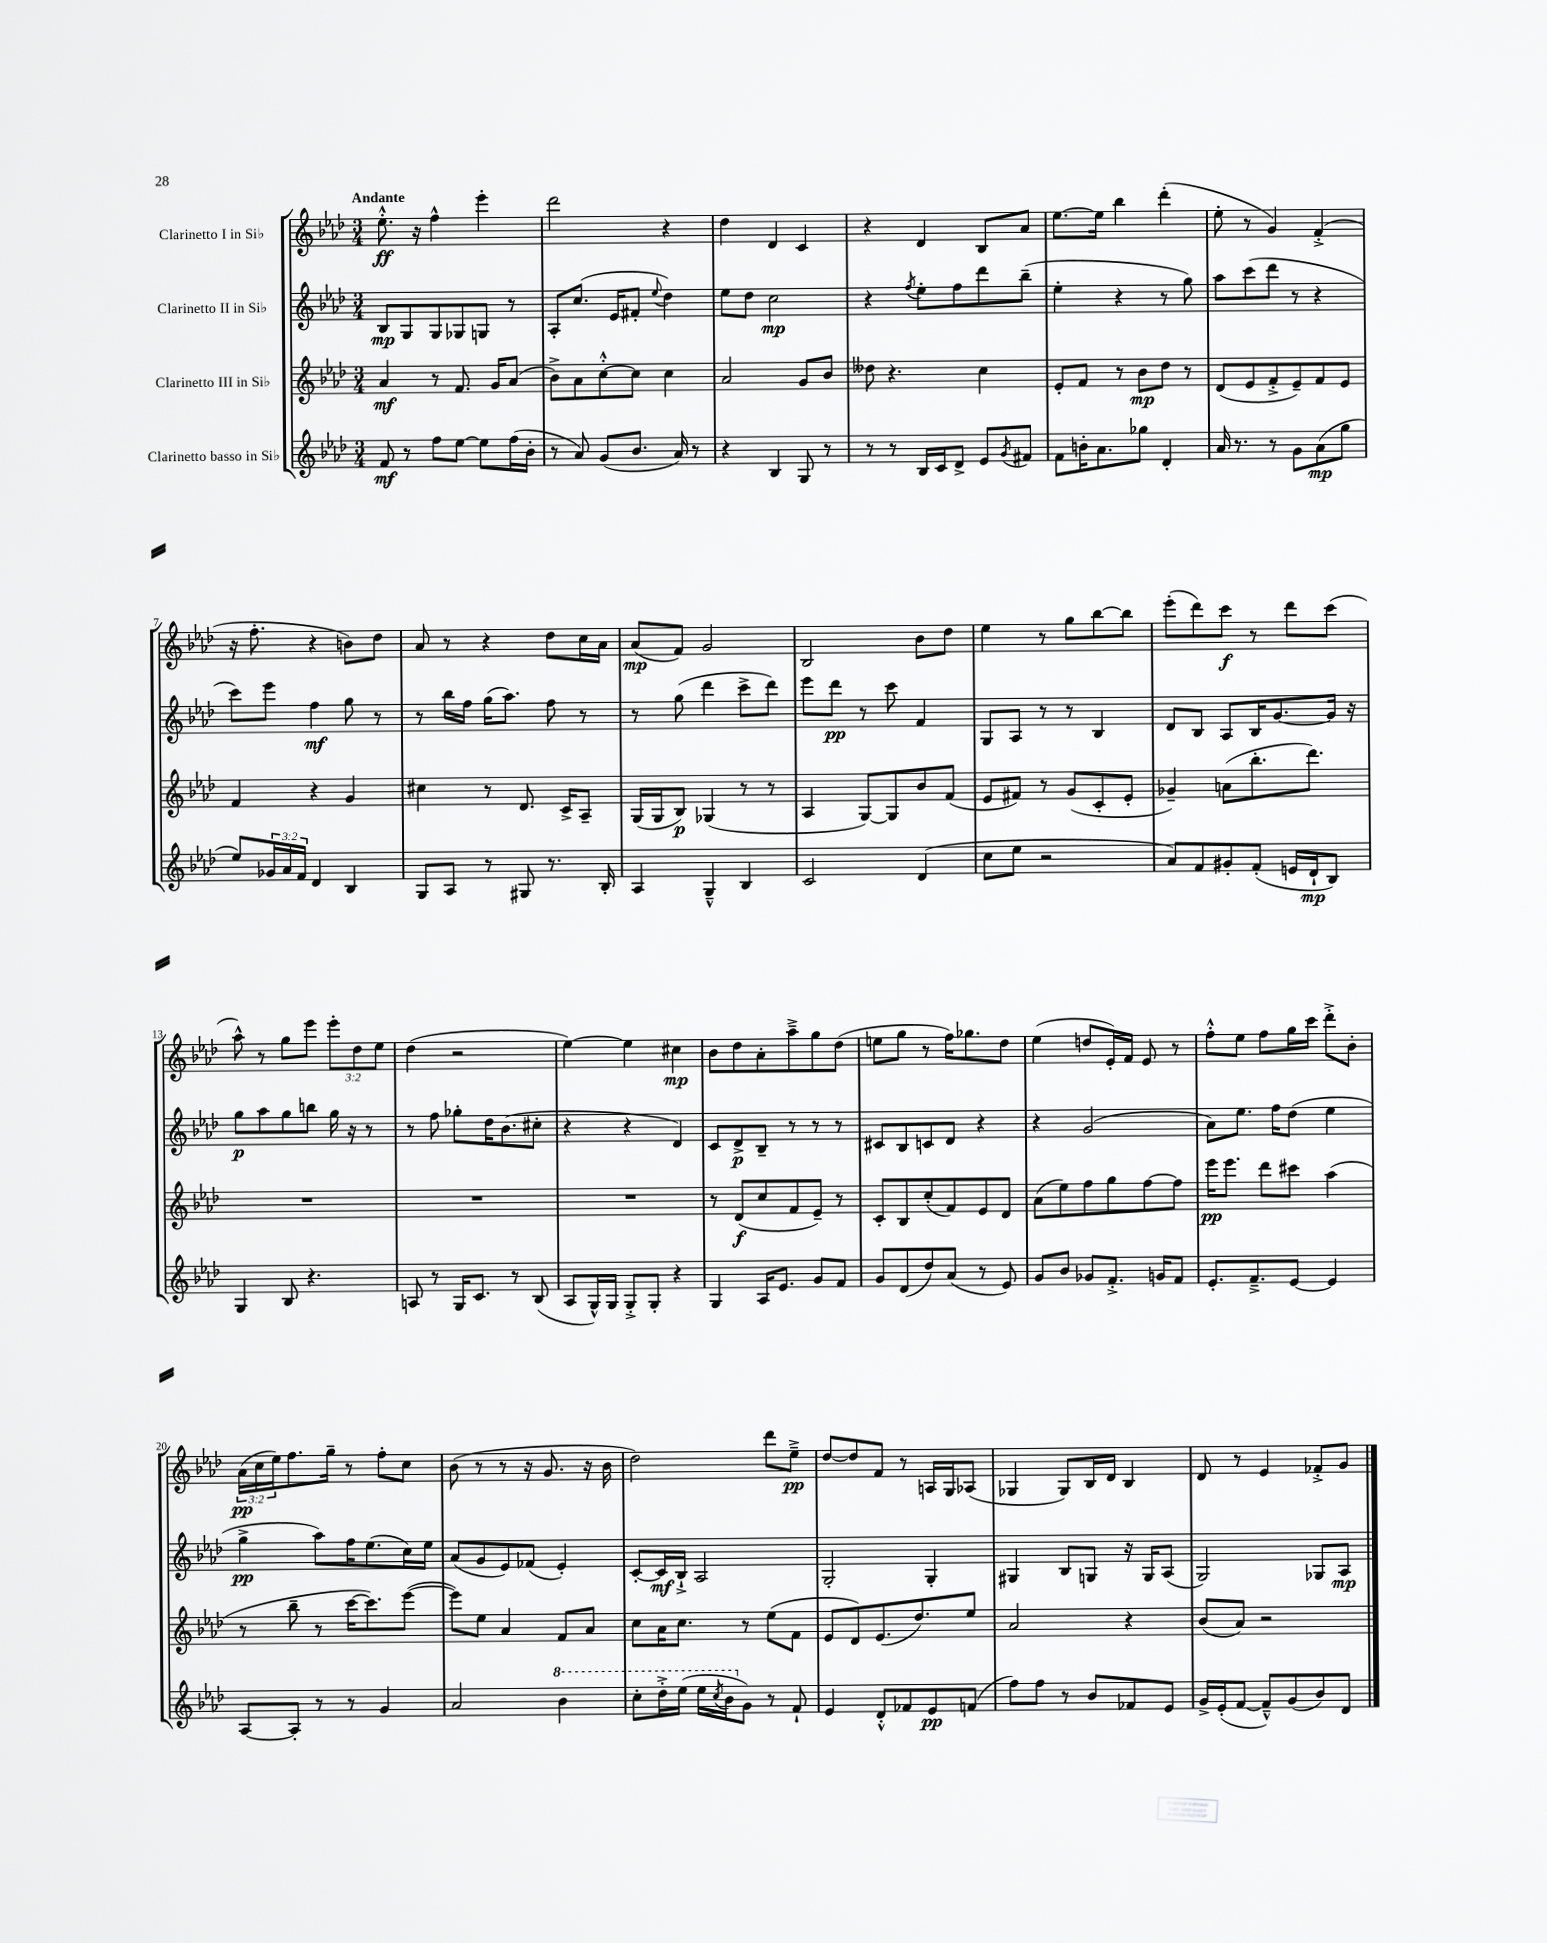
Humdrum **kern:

**kern	**dynam	**kern	**dynam	**kern	**dynam	**kern	**dynam
*part4	*part4	*part3	*part3	*part2	*part2	*part1	*part1
*staff4	*staff4	*staff3	*staff3	*staff2	*staff2	*staff1	*staff1
*I"Clarinetto basso in Si♭	*	*I"Clarinetto III in Si♭	*	*I"Clarinetto II in Si♭	*	*I"Clarinetto I in Si♭	*
*clefG2	*	*clefG2	*	*clefG2	*	*clefG2	*
*k[b-e-a-d-]	*	*k[b-e-a-d-]	*	*k[b-e-a-d-]	*	*k[b-e-a-d-]	*
*M3/4	*	*M3/4	*	*M3/4	*	*M3/4	*
=1	=1	=1	=1	=1	=1	=1	=1
!	!	!	!	!	!	!LO:TX:a:B:t=Andante	!
8f/	mf	4a-/	mf	8B-/L	mp	8.ee-'^^\	ff
8r	.	.	.	8G/	.	.	.
.	.	.	.	.	.	16r	.
8ff\L	.	8r	.	8G/	.	4ff^^\	.
[8ee-\J	.	8.f/	.	8G-X/	.	.	.
8ee-\L]	.	.	.	8Gn/J	.	4eee-'\	.
.	.	16g/KL	.	.	.	.	.
(16ff\L	.	(8a-/J	.	8r	.	.	.
16b-'\JJ	.	.	.	.	.	.	.
=2	=2	=2	=2	=2	=2	=2	=2
8r	.	8b-^\L)	.	8A-'/L	.	2ddd-\	.
8a-/)	.	8a-\	.	(8.cc/J	.	.	.
(8g/L	.	[8cc'^^\	.	.	.	.	.
.	.	.	.	16e-/KL	.	.	.
8.b-/J	.	8cc\J]	.	8f#X'/J	.	.	.
.	.	.	.	8qqee-/	.	.	.
.	.	4cc\	.	4dd-\)	.	4r	.
16a-/)	.	.	.	.	.	.	.
8r	.	.	.	.	.	.	.
=3	=3	=3	=3	=3	=3	=3	=3
4r	.	2a-/	.	8ee-\L	.	4dd-\	.
.	.	.	.	8dd-\J	.	.	.
4B-/	.	.	.	2cc\	mp	4d-/	.
8G/	.	8g/L	.	.	.	4c/	.
8r	.	8b-/J	.	.	.	.	.
=4	=4	=4	=4	=4	=4	=4	=4
8r	.	8dd--X\	.	4r	.	4r	.
8r	.	4.r	.	.	.	.	.
.	.	.	.	8qff/	.	.	.
16B-/LL	.	.	.	8ee-'\L	.	4d-/	.
16c/J	.	.	.	.	.	.	.
8d-^/J	.	.	.	8ff\	.	.	.
8e-/L	.	4cc\	.	8ddd-\	.	8B-/L	.
8qg/	.	.	.	.	.	.	.
8f#X/J	.	.	.	(8bb-~\J	.	8a-/J	.
=5	=5	=5	=5	=5	=5	=5	=5
8f\L	.	8e-'/L	.	4ee-'\	.	[8.ee-\L	.
16bn'\K	.	8f/J	.	.	.	.	.
8.a-\	.	.	.	.	.	16ee-\Jk]	.
.	.	8r	.	4r	.	4bb-\	.
8gg-X\J	.	8b-\L	mp	.	.	.	.
4d-'/	.	8dd-\J	.	8r	.	(4ddd-'\	.
.	.	8r	.	8gg\)	.	.	.
=6	=6	=6	=6	=6	=6	=6	=6
16a-/	.	(8d-/L	.	8aa-\L	.	8ee-'\	.
8.r	.	.	.	.	.	.	.
.	.	8e-/	.	(8ccc\	.	8r	.
8r	.	8f'^/	.	8ddd-\J	.	4g/)	.
8g\L	.	8e-~/)	.	8r	.	.	.
(8a-\	mp	8f/	.	4r	.	(4f'^/	.
8gg\J	.	8e-/J	.	.	.	.	.
!!LO:LB:g=z
=7	=7	=7	=7	=7	=7	=7	=7
8ee-/L)	.	4f/	.	8ccc\L)	.	16r	.
.	.	.	.	.	.	8.ff'\	.
24g-X/L	.	.	.	8eee-\J	.	.	.
24a-/	.	.	.	.	.	.	.
24f/JJ	.	.	.	.	.	.	.
4d-/	.	4r	.	4ff\	mf	4r	.
4B-/	.	4g/	.	8gg\	.	8bn\L)	.
.	.	.	.	8r	.	8dd-\J	.
=8	=8	=8	=8	=8	=8	=8	=8
8G/L	.	4cc#X\	.	8r	.	8a-/	.
8A-/J	.	.	.	16bb-\LL	.	8r	.
.	.	.	.	16ff\JJ	.	.	.
8r	.	8r	.	(16gg\KL	.	4r	.
.	.	.	.	8.aa-\J)	.	.	.
8G#X/	.	8.d-/	.	.	.	.	.
8.r	.	.	.	8ff\	.	8dd-\L	.
.	.	16c^/KL	.	.	.	.	.
.	.	8A-~/J	.	8r	.	16cc\L	.
16B-'/	.	.	.	.	.	16a-\JJ	.
=9	=9	=9	=9	=9	=9	=9	=9
4A-/	.	(16G/LL	.	8r	.	(8a-/L	mp
.	.	16G/J	.	.	.	.	.
.	.	8B-/J)	p	(8gg\	.	8f/J)	.
4G~^^/	.	(4G-X/	.	4ddd-\	.	2g/	.
4B-/	.	8r	.	8ccc^\L	.	.	.
.	.	8r	.	8ddd-\J)	.	.	.
=10	=10	=10	=10	=10	=10	=10	=10
2c/	.	4A-/	.	8eee-\L	.	2B-/	.
.	.	.	.	8ddd-\J	pp	.	.
.	.	[8G/L)	.	8r	.	.	.
.	.	8G/]	.	8ccc\	.	.	.
(4d-/	.	8b-/	.	4f/	.	8b-\L	.
.	.	(8f/J	.	.	.	8dd-\J	.
=11	=11	=11	=11	=11	=11	=11	=11
8cc\L	.	8e-/L	.	8G/L	.	4ee-\	.
8ee-\J	.	8f#X/J)	.	8A-/J	.	.	.
2r	.	8r	.	8r	.	8r	.
.	.	(8g/L	.	8r	.	8gg\L	.
.	.	8c'/	.	4B-/	.	[8bb-\	.
.	.	8e-'/J	.	.	.	8bb-\J]	.
=12	=12	=12	=12	=12	=12	=12	=12
8a-/L)	.	4g-X~/)	.	8d-/L	.	(8eee-'\L	.
8f/	.	.	.	8B-/J	.	8ddd-\)	.
8g#X'/	.	(8an\L	.	8A-/L	.	8ccc\J	f
(8f'/J	.	8.bb-'\	.	16B-/K	.	8r	.
.	.	.	.	[8.g/	.	.	.
16en/LL	.	.	.	.	.	8ddd-\L	.
16d-`/J	mp	8.ddd-\J)	.	.	.	.	.
8B-/J)	.	.	.	16g/Jk]	.	(8ccc\J	.
.	.	.	.	16r	.	.	.
!!LO:LB:g=z
=13	=13	=13	=13	=13	=13	=13	=13
4G/	.	2.r	.	8gg\L	p	8aa-^^\)	.
.	.	.	.	8aa-\	.	8r	.
8B-/	.	.	.	8gg\	.	8gg\L	.
4.r	.	.	.	8bbn\J	.	8eee-\J	.
.	.	.	.	16gg\	.	12eee-'\L	.
.	.	.	.	16r	.	.	.
.	.	.	.	.	.	12dd-\	.
.	.	.	.	8r	.	.	.
.	.	.	.	.	.	12ee-\J	.
=14	=14	=14	=14	=14	=14	=14	=14
8An/	.	2.r	.	8r	.	(4dd-\	.
8r	.	.	.	8ff\	.	.	.
16G/KL	.	.	.	8gg-X'\L	.	2r	.
8.c/J	.	.	.	.	.	.	.
.	.	.	.	16dd-\K	.	.	.
.	.	.	.	(8.b-\	.	.	.
8r	.	.	.	.	.	.	.
(8B-/	.	.	.	8cc#X'\J	.	.	.
=15	=15	=15	=15	=15	=15	=15	=15
8A-/L	.	2.r	.	4r	.	[4ee-\)	.
16G^^/L)	.	.	.	.	.	.	.
16G/JJ	.	.	.	.	.	.	.
8G'^/L	.	.	.	4r	.	4ee-\]	.
8G'/J	.	.	.	.	.	.	.
4r	.	.	.	4d-/)	.	4cc#X\	mp
=16	=16	=16	=16	=16	=16	=16	=16
4G/	.	8r	.	8c/L	.	8b-\L	.
.	.	(8d-/L	f	8d-^/	p	8dd-\	.
16A-/KL	.	8cc/	.	8B-~/J	.	8a-'\	.
8.e-/J	.	.	.	.	.	.	.
.	.	8f/	.	8r	.	8aa-~^\	.
8g/L	.	8e-~/J)	.	8r	.	8gg\	.
8f/J	.	8r	.	8r	.	(8dd-\J	.
=17	=17	=17	=17	=17	=17	=17	=17
8g/L	.	8c'/L	.	8c#X/L	.	8een\L	.
(8d-/	.	8B-/	.	8B-/	.	8gg\J	.
8dd-/)	.	(8cc'/	.	8cn/	.	8r	.
(8a-/J	.	8f/)	.	8d-/J	.	16ff\KL)	.
.	.	.	.	.	.	8.gg-X\	.
8r	.	8e-/	.	4r	.	.	.
8e-/)	.	8d-/J	.	.	.	8dd-\J	.
=18	=18	=18	=18	=18	=18	=18	=18
8g/L	.	(8a-\L	.	4r	.	(4ee-\	.
8b-/J	.	8ee-\)	.	.	.	.	.
8g-X/L	.	8ff\	.	(2g/	.	8ddn/L	.
8.f'^/J	.	8gg\	.	.	.	16e-'/L)	.
.	.	.	.	.	.	16f/JJ	.
.	.	[8ff\	.	.	.	8e-/	.
16gn/KL	.	.	.	.	.	.	.
8f/J	.	8ff\J]	.	.	.	8r	.
=19	=19	=19	=19	=19	=19	=19	=19
8.e-'/L	.	16eee-\KL	pp	8a-\L)	.	8ff'^^\L	.
.	.	8.eee-\J	.	.	.	.	.
.	.	.	.	8.ee-\J	.	8ee-\J	.
8.f~^/	.	.	.	.	.	.	.
.	.	8ddd-\L	.	.	.	8ff\L	.
.	.	.	.	16ff\KL	.	.	.
[8e-/J	.	8ccc#X\J	.	(8dd-\J	.	16gg\L	.
.	.	.	.	.	.	16ccc\JJ	.
4e-/]	.	(4aa-\	.	4ee-\	.	8ddd-'^\L	.
.	.	.	.	.	.	8b-'\J	.
!!LO:LB:g=z
=20	=20	=20	=20	=20	=20	=20	=20
[8A-/L	.	8r	.	4gg^\	pp	(24a-\LL	pp
.	.	.	.	.	.	24cc\	.
.	.	.	.	.	.	24ee-\J)	.
8A-'/J]	.	8bb-~\	.	.	.	8.ff\	.
8r	.	8r	.	8aa-\L)	.	.	.
.	.	.	.	.	.	16gg~\Jk	.
8r	.	[16ccc\KL	.	16ff\K	.	8r	.
.	.	8.ccc\])	.	(8.ee-\	.	.	.
4g/	.	.	.	.	.	8ff'\L	.
.	.	([8eee-\J	.	16cc\L)	.	8cc\J	.
.	.	.	.	16ee-\JJ	.	.	.
=21	=21	=21	=21	=21	=21	=21	=21
2a-/	.	8eee-\L])	.	(8a-/L	.	(8b-\	.
.	.	8ee-\J	.	8g/	.	8r	.
.	.	4a-/	.	8e-/)	.	8r	.
.	.	.	.	(8f-X/J	.	16r	.
.	.	.	.	.	.	8.g/	.
*8va	*	*	*	*	*	*	*
4bb-\	.	8f/L	.	4e-'/)	.	.	.
.	.	8a-/J	.	.	.	16r	.
.	.	.	.	.	.	16b-\	.
=22	=22	=22	=22	=22	=22	=22	=22
8ccc'\L	.	8cc\L	.	[8c'/L	.	2dd-\)	.
16ddd-'^\L	.	16a-\K	.	16c/L]	mf	.	.
(16eee-\JJ	.	8.cc\J	.	16B-`^/JJ	.	.	.
16eee-\LL	.	.	.	2A-/	.	.	.
8qccc/	.	.	.	.	.	.	.
16bb-\J	.	.	.	.	.	.	.
*X8va	*	*	*	*	*	*	*
8g\J)	.	8r	.	.	.	.	.
8r	.	(8ee-\L	.	.	.	8ddd-\L	.
8f`/	.	8f\J	.	.	.	8ee-~^\J	pp
=23	=23	=23	=23	=23	=23	=23	=23
4e-/	.	8e-/L	.	2G'/	.	[8dd-/L	.
.	.	8d-/)	.	.	.	8dd-/]	.
8d-'^^/L	.	(8.e-/	.	.	.	8f/J	.
8f-X/	.	.	.	.	.	8r	.
.	.	8.dd-/)	.	.	.	.	.
8e-/	pp	.	.	4G'/	.	16An/LL	.
.	.	.	.	.	.	16G/J	.
(8fn/J	.	8ee-/J	.	.	.	(8A-X/J	.
=24	=24	=24	=24	=24	=24	=24	=24
8ff\L)	.	2a-/	.	4G#X/	.	4G-X/	.
8ff\J	.	.	.	.	.	.	.
8r	.	.	.	8B-/L	.	8G-/L)	.
8b-/L	.	.	.	8Gn/J	.	16B-/L	.
.	.	.	.	.	.	16d-/JJ	.
8f-X/	.	4r	.	16r	.	4B-/	.
.	.	.	.	16G/KL	.	.	.
8e-/J	.	.	.	(8A-/J	.	.	.
=25	=25	=25	=25	=25	=25	=25	=25
16g^/LL	.	(8b-/L	.	2G/)	.	8d-/	.
(16e-'/J	.	.	.	.	.	.	.
[8f/J	.	8a-/J)	.	.	.	8r	.
8f~^^/L])	.	2r	.	.	.	4e-/	.
(8g/	.	.	.	.	.	.	.
8b-/)	.	.	.	8G-X/L	.	8f-X'^/L	.
8d-/J	.	.	.	8A-/J	mp	8g/J	.
==	==	==	==	==	==	==	==
*-	*-	*-	*-	*-	*-	*-	*-
